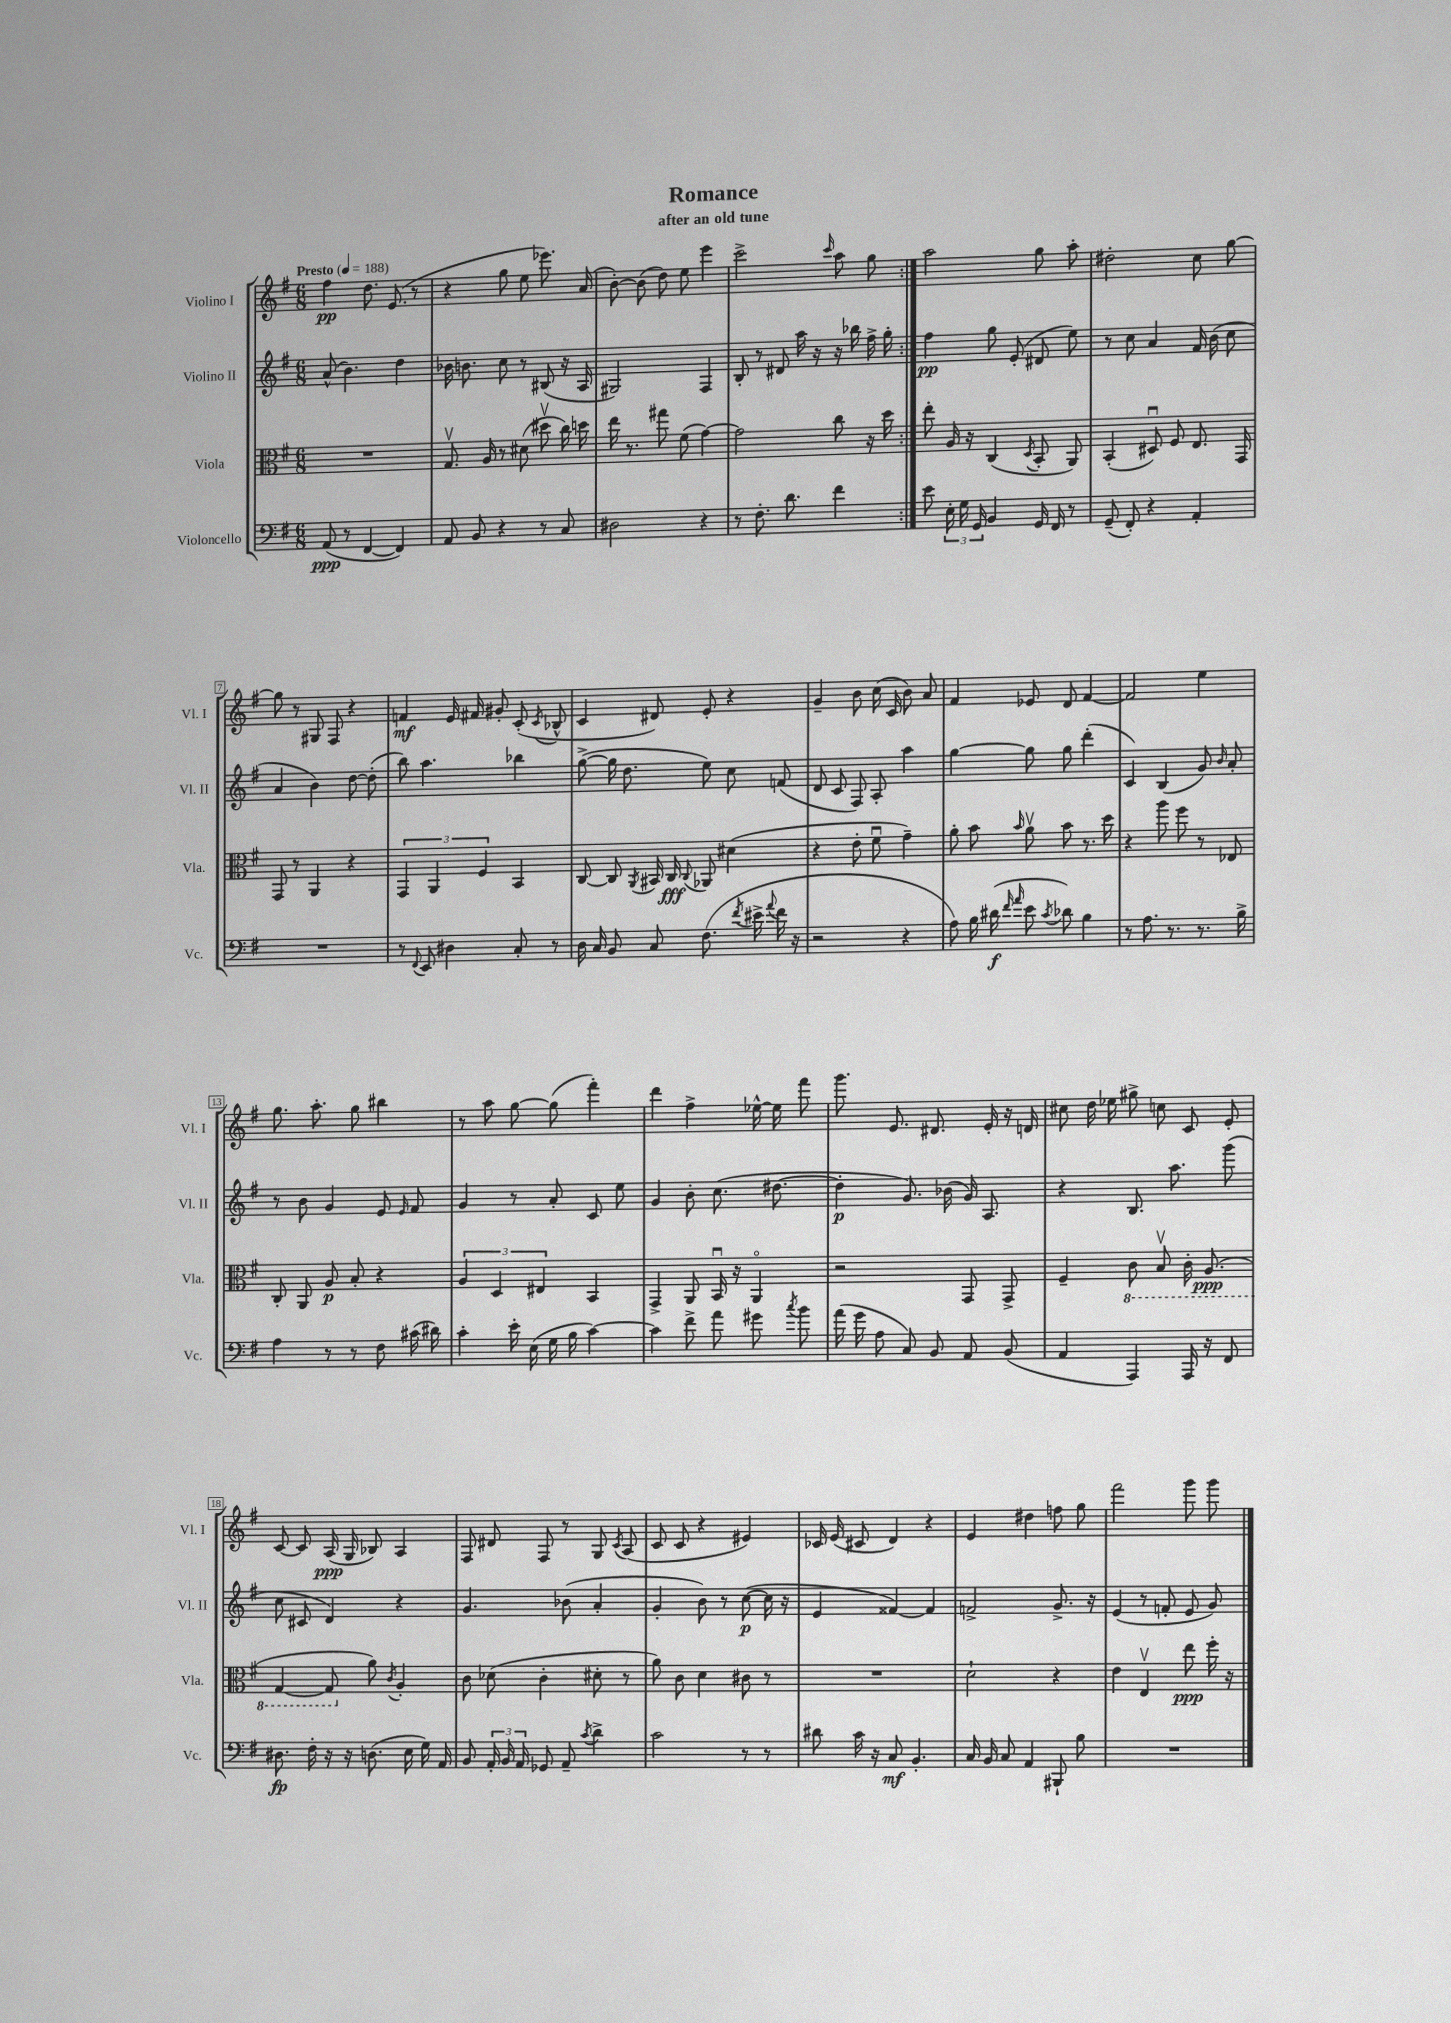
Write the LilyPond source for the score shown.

\header { title = "Romance" subtitle = "after an old tune" }
<<
\new StaffGroup <<
\new Staff = "s0" \with { instrumentName = "Violino I" shortInstrumentName = "Vl. I" } {
    \clef treble \key g \major \numericTimeSignature \time 6/8 \tempo "Presto" 4 = 188
    \autoBeamOff \repeat volta 2 { fis''4\pp d''8. e'8.( r8 |
    r4 g''8 e''8 ees'''8.) a'16( |
    b'8~-.) b'8( d''8) e''8 e'''4 |
    c'''2-> \grace { c'''16 } a''8 g''8 | }
    a''2 g''8 a''8-. |
    dis''2-. c''8 g''8~ |
    g''8 r8 gis8 fis8 r4 |
    f'4\mf e'16 fis'16 gis'8-. c'8-.( \acciaccatura { c'8 } bes8-^ |
    c'4 dis'8) e'8-. r4 |
    g'4-- b'8 c''16( c'16 b'8) a'8 |
    fis'4 ees'8 d'8 fis'4~ |
    fis'2 e''4 |
    g''8. a''8.-. g''8 bis''4 |
    r8 a''8 g''8~ g''8( fis'''4-.) |
    d'''4 fis''4-> ees''16~-^ ees''16 fis'''8 |
    g'''8. e'8. dis'8. e'16-. r16 d'16 |
    cis''8 d''16 ees''16 gis''8-> c''8 c'8 e'8-. |
    c'8~ c'8 a16\ppp( g16 bes8) a4 |
    fis8 dis'8 fis8 r8 g8 \acciaccatura { c'8 } a8( |
    c'8 c'8 r4 eis'4) |
    ces'16 e'16( cis'8 d'4) r4 |
    e'4 dis''4 f''8 g''8 |
    fis'''2 g'''8 g'''8 \bar "|." |
}
\new Staff = "s1" \with { instrumentName = "Violino II" shortInstrumentName = "Vl. II" } {
    \clef treble \key g \major \numericTimeSignature \time 6/8
    \autoBeamOff \repeat volta 2 { a'8-^( b'4.) d''4 |
    bes'16 b'8. c''8 r8 bis8( r16 a16 |
    gis2) fis4 |
    b8-. r8 dis'8 a''16 r16 r16 bes''16 fis''16-> g''16-. | }
    fis''4\pp g''8 e'8-.( dis'8 e''8) |
    r8 c''8 a'4 fis'16 b'16( c''8 |
    a'4 b'4) d''8~ d''8-.( |
    b''8) a''4. bes''4 |
    g''8~->( g''16 d''8. e''8) c''8 f'8( |
    d'8 c'8 fis8) a8-. a''4 |
    g''4~ g''8 g''8 d'''4-.( |
    c'4) b4( g'8) \grace { b'16 } a'8-. |
    r8 b'8 g'4 e'8 \grace { e'16 } fis'8 |
    g'4 r8 a'8-. c'8 e''8 |
    g'4 b'8-. c''8.( dis''8.~ |
    dis''4-.\p g'8.) bes'16( g'16) a8. |
    r4 b8. a''8. g'''8( |
    c''8 cis'8 d'4) r4 |
    g'4. bes'8( a'4-. |
    g'4-. b'8) r8 c''8~\p( c''16 r16 |
    e'4 fisis'4~) fisis'4 |
    f'2-> g'8.-> r16 |
    e'4( r8 f'8-. e'8 g'8) \bar "|." |
}
\new Staff = "s2" \with { instrumentName = "Viola" shortInstrumentName = "Vla." } {
    \clef alto \key g \major \numericTimeSignature \time 6/8
    \autoBeamOff \repeat volta 2 { R2. |
    g8.\upbow a16 r8 dis'8( dis''8\upbow c''16) d''16 |
    e''16 r8. gis''8 fis'8( g'4~) |
    g'2 c''8 r16 d''16 | }
    e''8-. a16 r16 c4( \acciaccatura { d8 } b,8-. a,8) |
    b,4-.( dis8\downbow) fis8 e8. g,16 |
    g,8 r8 a,4 r4 |
    \tuplet 3/2 { g,4 a,4 fis4 } b,4 |
    c8~ c8 \acciaccatura { a,8 } bis,16 c16\fff \appoggiatura { c8 } aes,8 dis'4( |
    r4 e'8-. fis'8\downbow g'4--) |
    a'8-. b'8 \grace { b'16 } a'8\upbow b'8 r8. d''16 |
    r4 a''8 fis''8 r8 ees8 |
    c8-. a,8 a8\p b8-. r4 |
    \tuplet 3/2 { a4 d4 eis4 } b,4 |
    g,4-> a,8 b,16\downbow r16 a,4\flageolet |
    r2 g,8 g,8-> |
    fis4-- \ottava #-1 c8 b,8\upbow c16-. a,8.\ppp( |
    g,4~ g,8 \ottava #0 a'8) \acciaccatura { c'8 } a4-. |
    c'8 des'8( c'4-. dis'8-. r8 |
    a'8) c'8 d'4 cis'8 r8 |
    R2. |
    d'2-! r4 |
    e'4 e4\upbow e''8\ppp fis''16-. r16 \bar "|." |
}
\new Staff = "s3" \with { instrumentName = "Violoncello" shortInstrumentName = "Vc." } {
    \clef bass \key g \major \numericTimeSignature \time 6/8
    \autoBeamOff \repeat volta 2 { a,8\ppp( r8 fis,4~ fis,4) |
    a,8 b,8 r4 r8 c8 |
    dis2 r4 |
    r8 fis8.-. d'8. fis'4 | }
    e'8 \tuplet 3/2 { e16-. g16 g,16 } b,4 g,16 fis,16 r8 |
    g,8--( fis,8-.) r4 a,4-. |
    R2. |
    r8 \appoggiatura { fis,8 } e,8 dis4 c8-. r8 |
    d16 c16 b,8 c8 fis8.( \acciaccatura { fis'8 } eis'16-> \appoggiatura { a'8 } fis'16 r16 |
    r2 r4 |
    a8) b16 dis'16\f( \grace { fis'16 a'16 } e'8 \acciaccatura { c'8 } des'8) b4 |
    r8 a8. r8. r8. b16-> |
    a4 r8 r8 fis8 cis'16( dis'16) |
    c'4-. e'16-. e16( g16 b16 c'4~) |
    c'4 fis'8-> a'8 gis'8 \acciaccatura { c''8 } b'8 |
    a'16( g'16 a8 c8) b,8 a,8 b,8( |
    a,4 a,,4) a,,16 r16 fis,8 |
    dis8.\fp fis16-. r16 r16 d8.( e16 g16) a,16 |
    b,8 \tuplet 3/2 { a,16-. b,16 a,16 } ges,8 a,8-- \acciaccatura { c'8 } d'4-> |
    c'2 r8 r8 |
    dis'8 c'16 r16 c8\mf b,4.-. |
    c16 b,16 c8 a,4 bis,,8-! b8 |
    R2. \bar "|." |
}
>>
>>
\layout { \context { \Score \override BarNumber.stencil = #(make-stencil-boxer 0.1 0.3 ly:text-interface::print) } }
